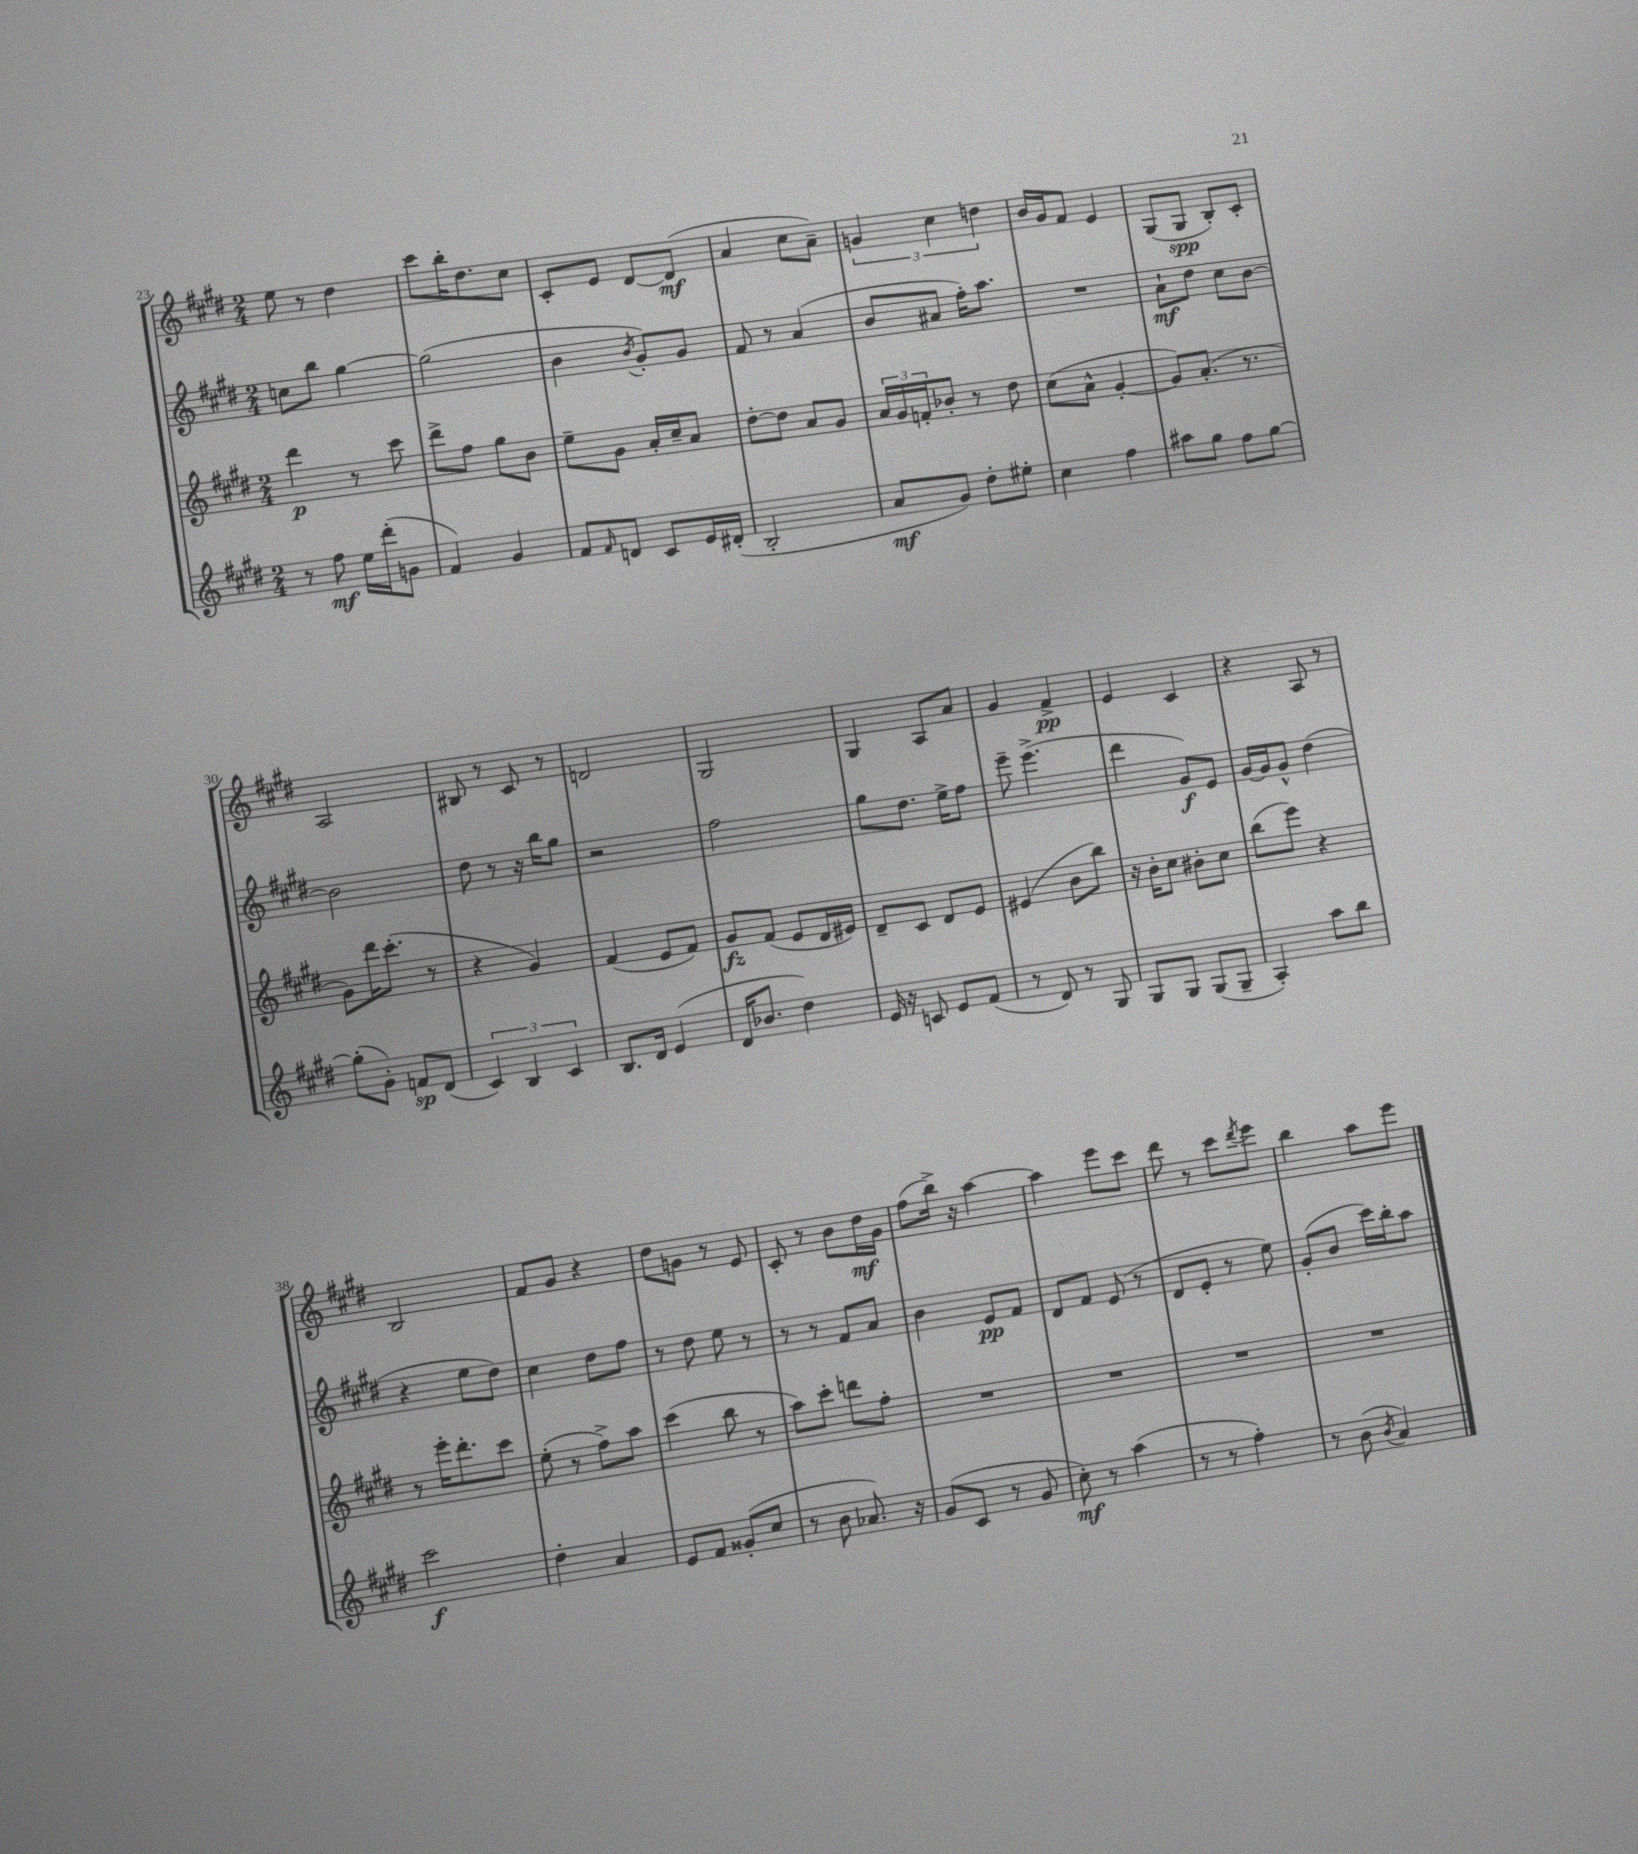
<<
\new StaffGroup <<
\new Staff = "s0" {
    \clef treble \key e \major \numericTimeSignature \time 2/4
    e''8 r8 dis''4 |
    cis'''8 b''16-. dis''8. cis''8 |
    cis'8-. e'8 dis'8~ dis'8\mf( |
    a'4 cis''8 a'8--) |
    \tuplet 3/2 { g'4 cis''4 d''4 } |
    b'16 gis'16 fis'8 e'4 |
    gis8( gis8\spp b8-.) cis'8-. |
    a2 |
    bis8 r8 cis'8 r8 |
    d'2 |
    gis2 |
    gis4 a8 a'8 |
    gis'4 fis'4->\pp |
    e'4 cis'4 |
    r4 a8 r8 |
    b2 |
    fis'8 gis'8 r4 |
    dis''8 g'8 r8 e'8 |
    cis'8-. r8 b'8 dis''16\mf gis'16 |
    fis''8( b''16->) r16 a''4~ |
    a''4 e'''8 cis'''8 |
    dis'''8 r8 cis'''8 \acciaccatura { dis'''8 } e'''8 |
    b''4 a''8 e'''8 \bar "|." |
}
\new Staff = "s1" {
    \clef treble \key e \major \numericTimeSignature \time 2/4
    c''8 b''8 gis''4~ |
    gis''2( |
    b'4 \acciaccatura { b'8 } gis'8-.) gis'8 |
    fis'8 r8 a'4( |
    b'8 ais'8 fis''16-.) a''8. |
    R2 |
    a'8-!\mf dis''8 cis''8 b'8~ |
    b'2 |
    dis''8 r8 r16 b''16 gis''8 |
    r2 |
    fis''2 |
    gis''8 dis''8. e''16-> fis''8 |
    e'''8-- e'''4.->( |
    dis'''4 gis'8\f) e'8 |
    gis'16~ gis'16 gis'8-^ dis''4( |
    r4 e''8 dis''8) |
    cis''4 dis''8 fis''8 |
    r8 dis''8 e''8 r8 |
    r8 r8 fis'8 a'8 |
    b'4 e'8\pp fis'8 |
    dis'8 fis'8 e'8( r8 |
    dis'8 e'8-. r8 e''8) |
    gis'8-.( b'8 cis'''16) b''16-. a''8 \bar "|." |
}
\new Staff = "s2" {
    \clef treble \key e \major \numericTimeSignature \time 2/4
    dis'''4\p r8 cis'''8 |
    dis'''8-> fis''8 gis''8 b'8 |
    e''8-- gis'8 a'16-. cis''16-- a'8 |
    dis''8~-. dis''8 a'8 gis'8 |
    \tuplet 3/2 { a'16 gis'16 f'16-. } bes'8-. r8 dis''8 |
    cis''8( a'8-^ gis'4~-. |
    gis'8) a'8.-.( r8. |
    gis'8) dis'''16 cis'''8.-.( r8 |
    r4 gis'4) |
    fis'4( e'8 fis'8) |
    gis'8\fz fis'8( e'8 dis'16 eis'16) |
    dis'8-- cis'8 dis'8 e'8 |
    eis'4( b'8 b''8) |
    r16 b'16-. cis''8 bis'8-. cis''8 |
    b''8( e'''8) r4 |
    r8 e'''16-. dis'''8.-. cis'''8 |
    e''8-.( r8 fis''8->) a''8 |
    cis'''4( b''8 r8 |
    a''8) cis'''8-. d'''8 fis''8-. |
    R2 |
    R2 |
    R2 |
    R2 \bar "|." |
}
\new Staff = "s3" {
    \clef treble \key e \major \numericTimeSignature \time 2/4
    r8 fis''8\mf e''16 dis'''16-.( g'8 |
    fis'4) gis'4 |
    fis'8 \grace { fis'16 } d'8 cis'8 e'16 dis'16-.( |
    b2-. |
    a'8\mf gis'8) dis''8-. eis''8-. |
    cis''4 fis''4 |
    ais''8 gis''8 fis''8 gis''8~ |
    gis''8-.( gis'8-.) f'8\sp dis'8( |
    \tuplet 3/2 { cis'4) b4 cis'4 } |
    b8. dis'16 e'4( |
    dis'16 bes'8. dis''4) |
    e'16 r16 c'8 e'8 fis'8( |
    r8 dis'8) r8 gis8 |
    gis8 gis8 gis8( gis8-- |
    a4-.) a''8 b''8 |
    cis'''2\f |
    dis''4-. a'4 |
    e'8 fis'8 gisis'8-.( cis''8 |
    r8 b'8 aes'8.) r16 |
    gis'8( cis'8 r8 gis'8 |
    cis''8-.\mf) r8 a''4( |
    r8 r8 fis''4-.) |
    r8 b'8( \acciaccatura { b'8 } a'4) \bar "|." |
}
>>
>>
\layout { \context { \Score currentBarNumber = #23 } }
